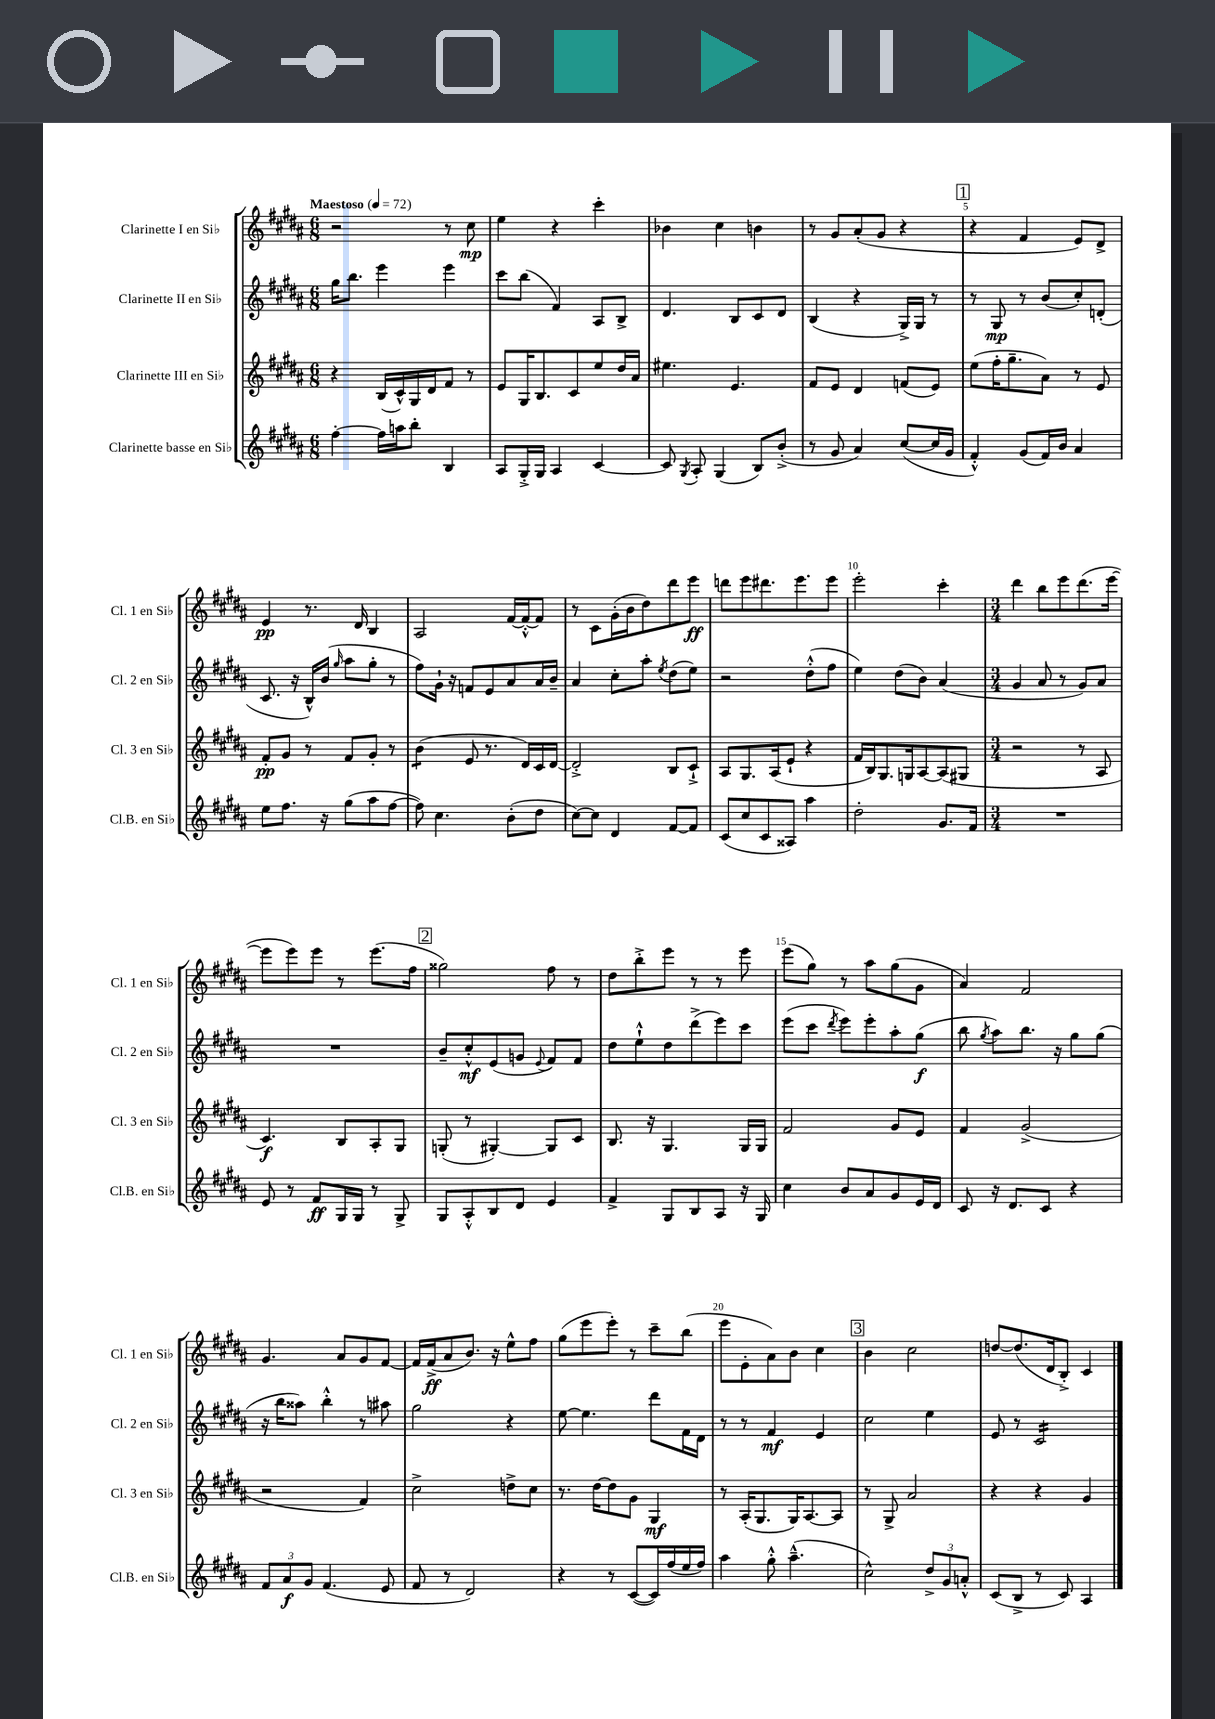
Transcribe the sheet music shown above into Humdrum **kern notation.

**kern	**kern	**kern	**kern
*staff4	*staff3	*staff2	*staff1
*clefG2	*clefG2	*clefG2	*clefG2
*k[f#c#g#d#a#]	*k[f#c#g#d#a#]	*k[f#c#g#d#a#]	*k[f#c#g#d#a#]
*M6/8	*M6/8	*M6/8	*M6/8
*MM72	*MM72	*MM72	*MM72
[4ff#'	4r	16gg#	2r
.	.	8.bb	.
16ff#]	(16B	4eee	.
16aa	16c#^^)	.	.
8bb'	16G#	.	.
.	16d#	.	.
4B	8f#	4eee	8r
.	8r	.	8cc#
=	=	=	=
8A#	8e	8ccc#	4ee
16G#'^	16G#	(8bb	.
16G#	8.B	.	.
4A#	.	4f#)	4r
.	8c#	.	.
[4c#	8ee	8A#	4ccc#'
.	16dd#	8B^	.
.	16a#	.	.
=	=	=	=
8c#]	4.ee#	4.d#	4b-
8qG#	.	.	.
8A#'	.	.	.
(4G#	.	.	4cc#
.	4.e	8B	.
8B)	.	8c#	4b
(8b'^	.	8d#	.
=	=	=	=
8r	8f#	(4B	8r
8g#	8e	.	8g#
4a#)	4d#	4r	(8a#'
.	.	.	8g#
([8cc#	(8f	16G#^)	4r
.	.	16G#	.
16cc#]	8e)	8r	.
16g#	.	.	.
=	=	=	=
4f#'^^)	(8ee	8r	4r
.	16ff#'	8G#	.
.	8.gg#~	.	.
(8g#	.	8r	4f#
16f#)	8a#)	(8b	.
16b	.	.	.
4a#	8r	8cc#')	8e)
.	8e	(8d'	8d#^
=	=	=	=
8ee	8f#'	8.c#	4e
8.ff#	8g#	.	.
.	.	16r	.
.	8r	16B^^)	8.r
16r	.	(16b	.
.	.	16qqgg#	.
(8gg#	8f#	8aa#	.
.	.	.	16d#
8aa#	8g#'	8gg#'	4B
[8ff#	8r	8r	.
=	=	=	=
8ff#])	(4b	8ff#)	2A#
4.cc#	.	16g#`	.
.	.	16r	.
.	8e	8f	.
.	8.r	8e	.
(8b'	.	8a#	[16f#
.	16d#)	.	16f#'^^_
8dd#	16c#	16a#	8f#]
.	[16d#	16b~	.
=	=	=	=
[8cc#)	2d#'^]	4a#	8r
8cc#]	.	.	8c#
4d#	.	8cc#'	(16g#'
.	.	.	16b
.	.	8aa#'	8dd#)
.	.	8qee	.
[8f#	8B	(8dd#	8ddd#
8f#]	8c#`^	8ee)	8eee
=	=	=	=
(8c#	8A#	2r	8ddd
8cc#	8.G#	.	8eee
8c#	.	.	8.ddd#
.	(16A#	.	.
8A##)	8e`	.	.
.	.	.	8.eee
4aa#	4r	(8dd#'^^	.
.	.	8ff#	8eee
=	=	=	=
2dd#'	16f#	4ee)	2eee'
.	16B)	.	.
.	8.G#	.	.
.	.	(8dd#	.
.	16G	.	.
.	[8A#	8b)	.
8.g#	(8A#]	(4a#	4ccc#'
.	8G#	.	.
16f#	.	.	.
=	=	=	=
*M3/4	*M3/4	*M3/4	*M3/4
2.r	2r	4g#	4ddd#
.	.	8a#	8bb
.	.	8r	8eee
.	8r	8g#)	(8.ddd#
.	8A#	8a#	.
.	.	.	[16eee
=	=	=	=
8e	4.c#)	2.r	8eee]
8r	.	.	8eee)
8f#	.	.	8eee
16G#	8B	.	8r
16G#	.	.	.
8r	8A#'	.	(8.eee
8G#^	8G#	.	.
.	.	.	16ff#
=	=	=	=
8G#	(8G'	8b~	2gg##)
8A#'^^	8r	8cc#'^^	.
8B	[4G#')	(8e	.
8d#	.	8g	.
.	.	8qqe	.
4e	8G#]	8f#)	8ff#
.	8c#	8f#	8r
=	=	=	=
4f#^	8.B	8dd#	8dd#
.	.	8ee`^^	8bb'^
.	16r	.	.
8G#	4.G#	8dd#	8eee
8B	.	(8ddd#^	8r
8A#	.	8eee)	8r
16r	16G#	8ccc#	8eee
16G#	16G#	.	.
=	=	=	=
4cc#	2f#	(8eee	(8eee
.	.	8ccc#	8gg#)
.	.	8qddd#	.
8b	.	8eee)	8r
8a#	.	8eee'	8aa#
8g#	8g#	8aa#'	(8gg#
16e	8e	(8gg#	8g#
16d#	.	.	.
=	=	=	=
8c#	4f#	8bb	4a#)
.	.	8qgg#	.
16r	.	8aa#)	.
8.d#	.	.	.
.	(2g#^	8.bb	2f#
8c#	.	.	.
.	.	16r	.
4r	.	8gg#	.
.	.	(8gg#	.
=	=	=	=
12f#	2r	16r	4.g#
.	.	16bb	.
12a#	.	.	.
.	.	8aa##)	.
12g#	.	.	.
(4.f#	.	4bb'^^	.
.	.	.	8a#
.	4f#)	8r	8g#
8e	.	8aa#	[8f#
=	=	=	=
8f#	2cc#^	2gg#	16f#]
.	.	.	(16f#^
8r	.	.	8a#
2d#)	.	.	8.b)
.	.	.	16r
.	8dd^	4r	8ee^^
.	8cc#	.	8ff#
=	=	=	=
4r	8.r	[8ee	(8gg#
.	.	4.ee]	8eee
.	[16dd#	.	.
8r	8dd#]	.	8eee')
([8c#	8g#	.	8r
16c#])	4G#	8ddd#	8ccc#~
(16ff#	.	.	.
16ee	.	16f#	(8bb
16ff#)	.	16d#	.
=	=	=	=
4aa#	8r	8r	8eee
.	(16A#'	8r	8e'
.	8.G#	.	.
8gg#'^^	.	4f#	8a#)
(4.aa#~^^	16G#)	.	8b
.	[8.A#	.	.
.	.	4e	4cc#
.	8A#]	.	.
=	=	=	=
2cc#^^)	8r	2cc#	4b
.	8G#^	.	.
.	2a#	.	2cc#
12dd#^	.	4ee	.
12g#	.	.	.
12a'^^	.	.	.
=	=	=	=
(8c#	4r	8e	[8dd
8B^	.	8r	(8.dd]
8r	4r	2c#	.
.	.	.	16d#
8c#)	.	.	8B'^)
4A#	4g#	.	4c#
==	==	==	==
*-	*-	*-	*-
